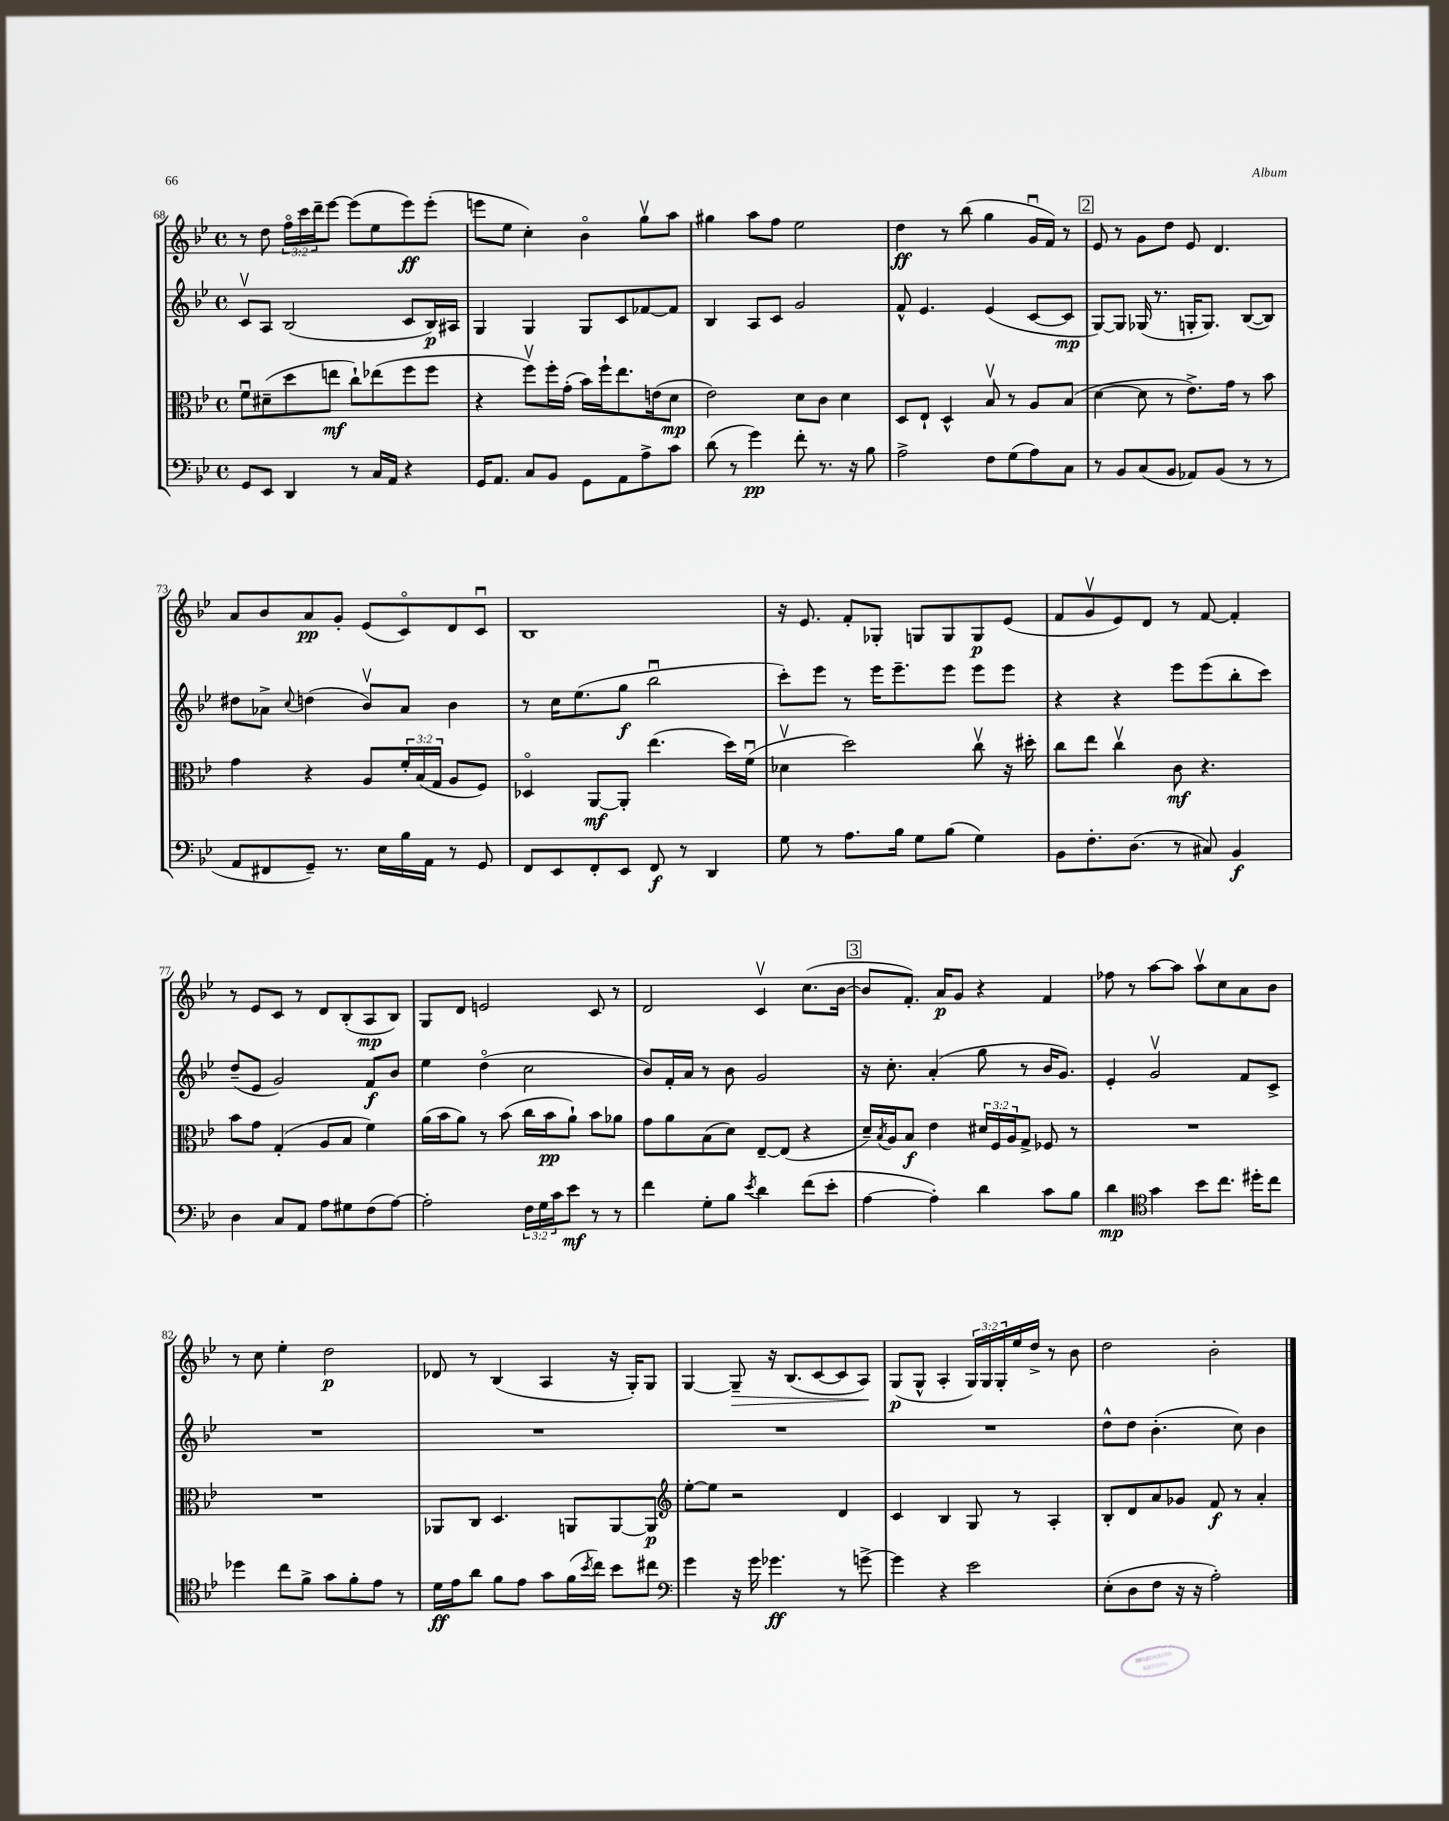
<<
\new StaffGroup <<
\new Staff = "s0" {
    \clef treble \key bes \major \defaultTimeSignature \time 4/4 \override Staff.TupletNumber.text = #tuplet-number::calc-fraction-text
    r8 d''8 \tuplet 3/2 { f''16\flageolet c'''16 d'''16-- } ees'''8~ ees'''8( ees''8 ees'''8\ff) ees'''8-.( |
    e'''8 ees''8 c''4-.) bes'4\flageolet g''8\upbow a''8 |
    gis''4 a''8 f''8 ees''2 |
    d''4\ff r8 bes''8( g''4 g'16\downbow f'16) r8 |
    \mark \markup { \box "2" } ees'8 r8 g'8 d''8 ees'8 d'4. |
    a'8 bes'8 a'8\pp g'8-. ees'8( c'8\flageolet) d'8 c'8\downbow |
    bes1 |
    r16 ees'8. f'8-. ges8-. g8 g8 g8\p ees'8( |
    f'8 g'8\upbow ees'8) d'8 r8 f'8~ f'4-. |
    r8 ees'8 c'8 r8 d'8 bes8-.( a8\mp bes8) |
    g8 d'8 e'2 c'8 r8 |
    d'2 c'4\upbow c''8.( bes'16~ |
    \mark \markup { \box "3" } bes'8 f'8.-.) a'16\p g'8 r4 f'4 |
    fes''8 r8 a''8~ a''8 a''8\upbow c''8 a'8 bes'8 |
    r8 c''8 ees''4-. d''2\p |
    des'8 r8 bes4( a4 r16 g16-.) g8 |
    g4~ g8--\> r16 bes8.( c'8~ c'8 a8\!) |
    g8\p( g8-^ a4-. \tuplet 3/2 { g16) g16 g16-. } ees''16 d''16-> r8 bes'8 |
    d''2 bes'2-. \bar "|." |
}
\new Staff = "s1" {
    \clef treble \key bes \major \defaultTimeSignature \time 4/4
    c'8\upbow a8 bes2( c'8 bes16\p) ais16 |
    g4 g4 g8 c'8 fes'8~ fes'8 |
    bes4 a8 c'8 g'2 |
    f'8-^ ees'4. ees'4( c'8~ c'8\mp |
    \mark \markup { \box "2" } g8~) g8 ges16( r8. g16-. g8.) bes8~( bes8) |
    dis''8 aes'8-> \appoggiatura { c''8 } d''4( bes'8\upbow) aes'8 bes'4 |
    r8 c''16 ees''8.( g''8\f bes''2\downbow |
    c'''8-.) ees'''8 r8 ees'''16 ees'''8.-- ees'''8 ees'''8 ees'''8 |
    r4 r4 ees'''8 ees'''8( bes''8-. c'''8) |
    d''8--( ees'8 g'2) f'8\f bes'8 |
    ees''4 d''4\flageolet( c''2 |
    bes'8) f'16-. a'16 r8 bes'8 g'2 |
    \mark \markup { \box "3" } r16 c''8.-. a'4-.( g''8 r8 bes'16 g'8.) |
    ees'4-. g'2\upbow f'8 c'8-> |
    R1 |
    R1 |
    R1 |
    R1 |
    d''8-^ d''8 bes'4.-.( c''8) bes'4 \bar "|." |
}
\new Staff = "s2" {
    \clef alto \key bes \major \defaultTimeSignature \time 4/4 \override Staff.TupletNumber.text = #tuplet-number::calc-fraction-text
    f'8\downbow dis'8--( d''8 e''8\mf c''8-!) ees''8( f''8 f''8 |
    r4 f''8\upbow) f''16-. g'16-.( bes'16) f''16-! ees''8. e'16( d'8\mp |
    ees'2) d'8 c'8 d'4 |
    d8 ees8-! d4-^ bes8\upbow r8 a8 bes8( |
    \mark \markup { \box "2" } d'4~ d'8 r8 ees'8.->) g'16 r8 bes'8 |
    g'4 r4 a8 \tuplet 3/2 { f'16-. bes16( g16 } a8 f8) |
    des4\flageolet a,8~\mf a,8-. ees''4.( d''16) f'16\downbow( |
    des'4\upbow d''2) c''8\upbow r16 dis''16-. |
    c''8 ees''8 c''4\upbow c'8\mf r4. |
    bes'8 g'8 g4-.( a8 bes8 f'4) |
    a'16( bes'16 a'8) r8 bes'8( c''16 bes'16\pp a'8-!) bes'8 aes'8 |
    g'8 a'8 bes8( d'8) ees8~-- ees8( r4 |
    \mark \markup { \box "3" } d'16--) \acciaccatura { bes8 } a16 bes8\f ees'4 \tuplet 3/2 { dis'16 f16 a16 } g8-> fes8 r8 |
    R1 |
    R1 |
    aes,8 c8 d4. a,8 a,8~ a,8\p |
    \clef treble ees''8~-. ees''8 r2 d'4 |
    c'4 bes4 g8 r8 a4-. |
    bes8-. d'8 a'8 ges'8 f'8\f r8 a'4-. \bar "|." |
}
\new Staff = "s3" {
    \clef bass \key bes \major \defaultTimeSignature \time 4/4 \override Staff.TupletNumber.text = #tuplet-number::calc-fraction-text
    g,8 ees,8 d,4 r8 c16 a,16 r4 |
    g,16 a,8. c8 bes,8 g,8 a,8 a8-> c'8 |
    d'8( r8 g'4\pp) f'8-. r8. r16 bes8 |
    a2-> f8 g8( a8) c8 |
    \mark \markup { \box "2" } r8 bes,8 c8( bes,8 aes,8) bes,8( r8 r8 |
    a,8 fis,8 g,8--) r8. ees16 bes16 a,16 r8 g,8 |
    f,8 ees,8 f,8-. ees,8 f,8\f r8 d,4 |
    g8 r8 a8. bes16 g8 bes8( g4) |
    bes,8 f8.-. d8.( r8 cis8) bes,4\f |
    d4 c8 a,8 a8 gis8 f8( a8~) |
    a2-. \tuplet 3/2 { f16 g16 c'16 } ees'8\mf r8 r8 |
    f'4 g8-. bes8 \acciaccatura { ees'8 } d'4 f'8( ees'8-. |
    \mark \markup { \box "3" } a4~ a4-.) d'4 c'8 bes8 |
    d'4\mp \clef tenor g'4 bes'8 c''8. dis''16-. c''8 |
    des''4 c''8 f'8-> g'8 f'8-. ees'8 r8 |
    d'16\ff ees'16 a'8 f'8 ees'8 g'8 f'16( \acciaccatura { bes'8 } c''16) bes'8 cis''8 |
    \clef bass g'4 r16 g'16 ges'4.\ff r8 g'8~-> |
    g'4 r4 ees'2 |
    ees8-.( d8 f8 r16 r16 a2-.) \bar "|." |
}
>>
>>
\layout { \context { \Score currentBarNumber = #68 } }
